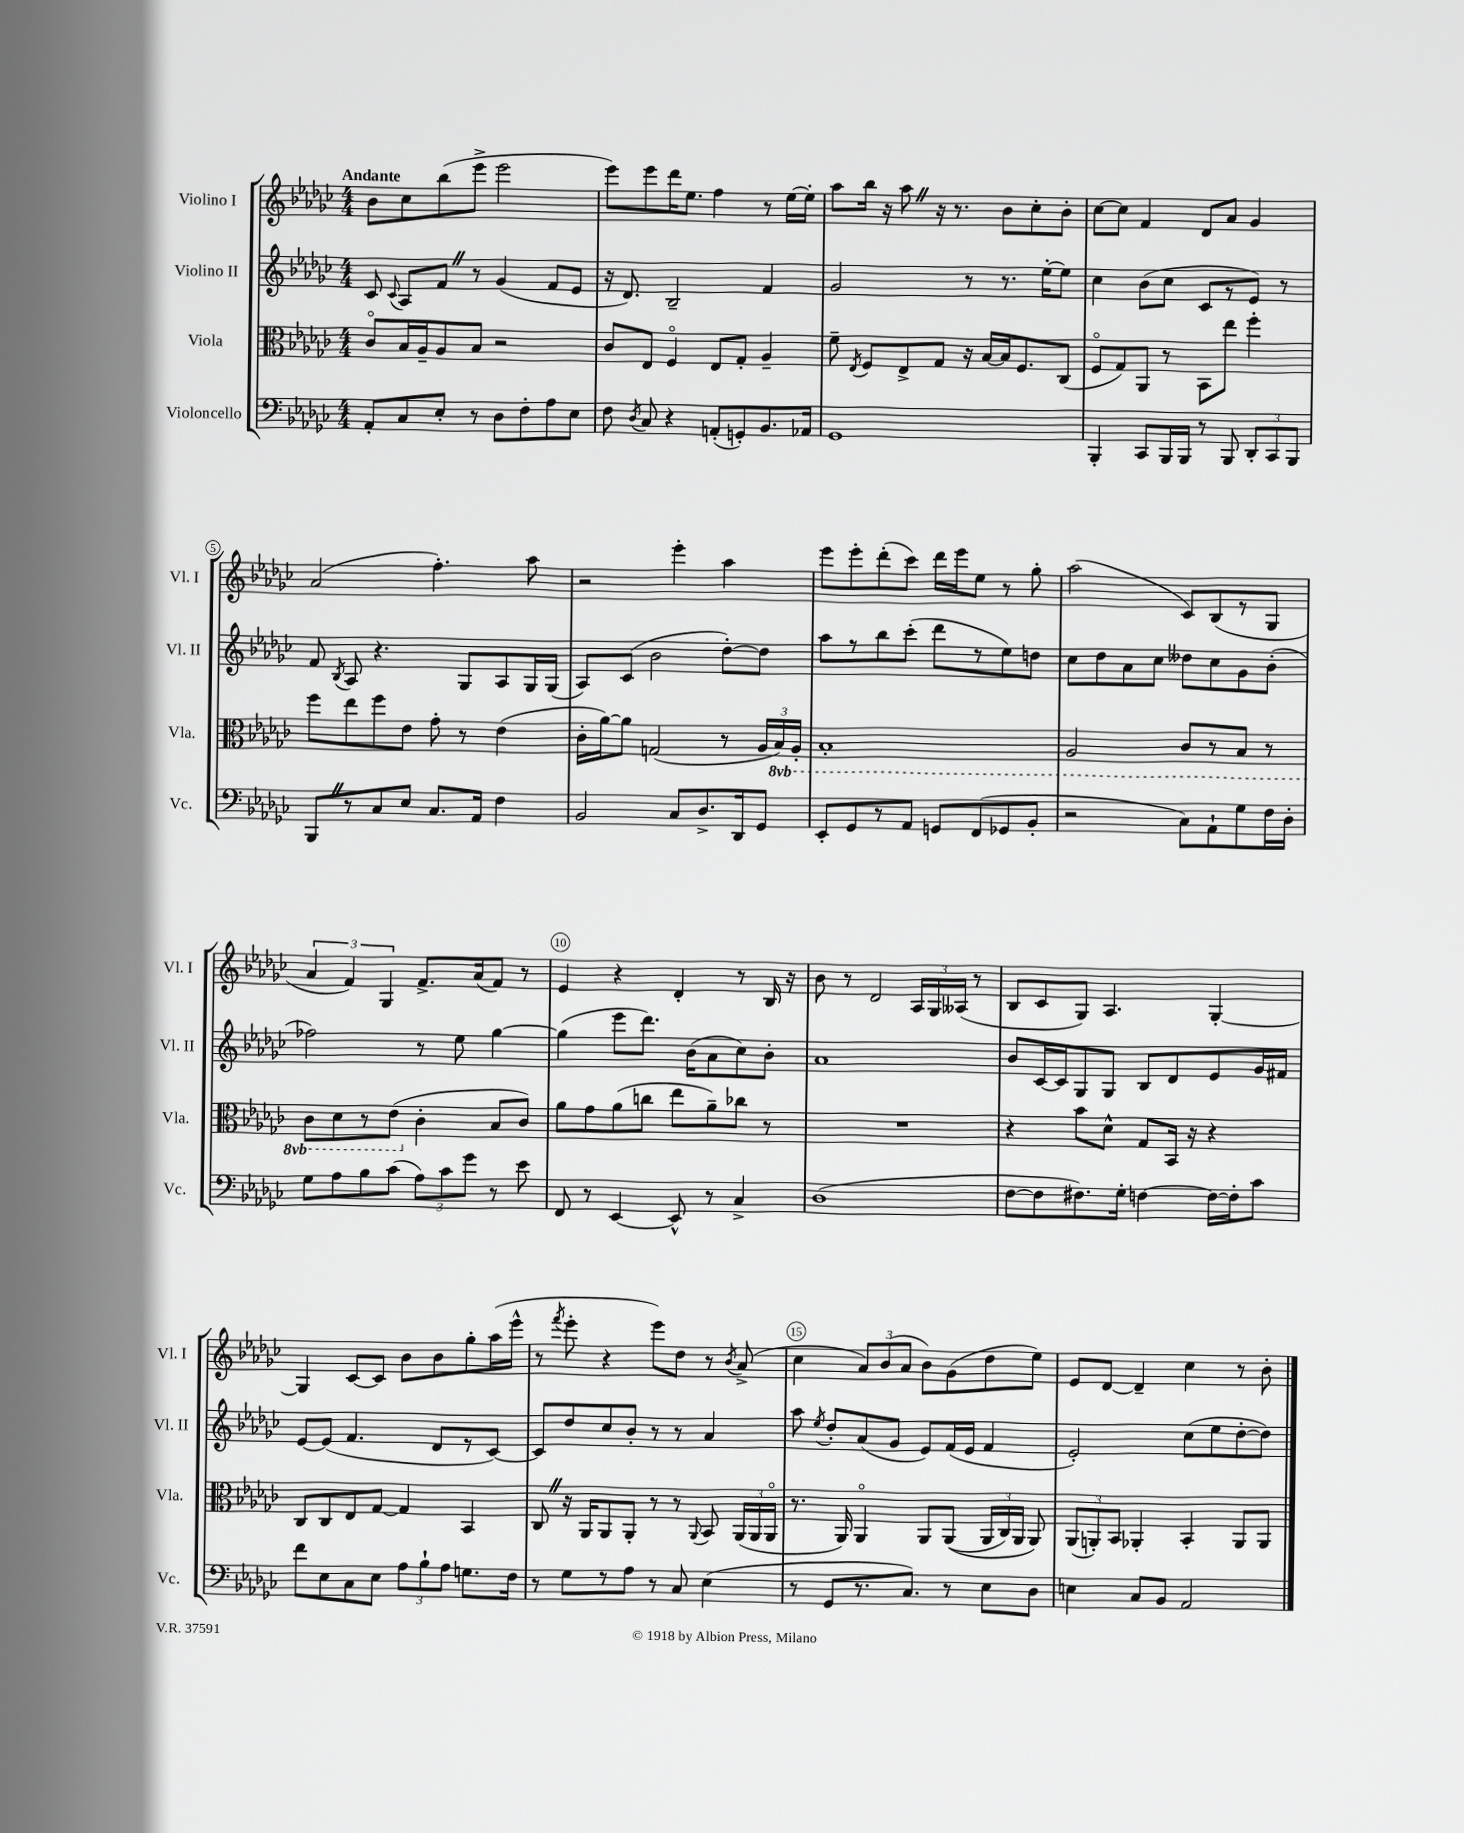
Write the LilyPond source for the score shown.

<<
\new StaffGroup <<
\new Staff = "s0" \with { instrumentName = "Violino I" shortInstrumentName = "Vl. I" } {
    \clef treble \key ges \major \numericTimeSignature \time 4/4 \tempo "Andante"
    \autoBeamOff bes'8[ ces''8 bes''8( ees'''8]-> ees'''2 |
    ees'''8[) ees'''8 des'''16 ees''8.] f''4 r8 ees''16[~ ees''16]-. |
    aes''8[ bes''16] r16 aes''8 \once \override BreathingSign.text = \markup { \musicglyph "scripts.caesura.straight" } \breathe r16 r8. bes'8[ ces''8-. bes'8]-. |
    ces''8[~ ces''8] f'4 des'8[ aes'8] ges'4 |
    aes'2( f''4.-.) aes''8 |
    r2 ees'''4-. aes''4 |
    ees'''8[ ees'''8-. des'''8-.( ces'''8]) des'''16[ ees'''16 ees''8] r8 ges''8-. |
    aes''2( ces'8[) bes8( r8 ges8] |
    \tuplet 3/2 { aes'4 f'4) ges4 } f'8.[-> aes'16( f'8]) r8 |
    ees'4 r4 des'4-. r8 bes16 r16 |
    bes'8 r8 des'2 \tuplet 3/2 { aes16[ ges16 aeses16]( } r8 |
    bes8[ ces'8 ges8]) aes4. ges4~-. |
    ges4 ces'8[~ ces'8] bes'8[ bes'8 ges''8-. aes''16( ees'''16]-^ |
    r8 \acciaccatura { f'''8 } ees'''8-. r4 ees'''8[) des''8] r8 \acciaccatura { bes'8 } aes'8->( |
    ces''4 \tuplet 3/2 { aes'8[) bes'8( aes'8] } bes'8[) ges'8( des''8 ees''8]) |
    ees'8[ des'8]~ des'4-- ces''4 r8 bes'8-. \bar "|." |
}
\new Staff = "s1" \with { instrumentName = "Violino II" shortInstrumentName = "Vl. II" } {
    \clef treble \key ges \major \numericTimeSignature \time 4/4
    \autoBeamOff ces'8 \appoggiatura { ces'8 } aes8[ f'8] \once \override BreathingSign.text = \markup { \musicglyph "scripts.caesura.straight" } \breathe r8 ges'4( f'8[ ees'8] |
    r16 des'8.) bes2-- f'4 |
    ges'2 r8 r8. ees''16[~-. ees''8] |
    ces''4 bes'8[( ces''8] ces'8[ r8 ees'8]) r8 |
    f'8 \acciaccatura { bes8 } aes8 r4. ges8[ aes8 ges16 ges16]( |
    aes8[) ces'8]( bes'2 des''8[~-.) des''8] |
    aes''8[ r8 bes''8 ces'''8]-.( des'''8[ r8 ees''8) d''8] |
    ces''8[ des''8 aes'8 ces''8] deses''8[ ces''8 ges'8 bes'8]-.( |
    fes''2) r8 ees''8 ges''4~ |
    ges''4( ees'''8[ des'''8.]) bes'16[( aes'8 ces''8) bes'8]-. |
    aes'1 |
    bes'8[ ces'16~ ces'16 ges8 ges8] bes8[ des'8 ees'8 ges'16 fis'16] |
    ees'8[~ ees'8]( f'4. des'8[ r8 ces'8]~) |
    ces'8[ des''8 ces''8 bes'8]-. r8 r8 aes'4 |
    aes''8 \acciaccatura { ees''8 } des''8[-. aes'8( ges'8] ees'8[) f'16( ees'16] f'4 |
    ees'2-.) ces''8[( ees''8 des''8~-. des''8]) \bar "|." |
}
\new Staff = "s2" \with { instrumentName = "Viola" shortInstrumentName = "Vla." } {
    \clef alto \key ges \major \numericTimeSignature \time 4/4 \set Staff.ottavationMarkups = #ottavation-simple-ordinals
    \autoBeamOff ces'8[\flageolet bes16 aes16-- aes8 bes8] r2 |
    ces'8[ ees8] f4\flageolet ees8[ ges8]-. aes4-- |
    f'8-- \acciaccatura { ees8 } f8[ ees8-> ges8] r16 bes16[~ bes16 f8. ces8]( |
    f8[\flageolet ges8) aes,8] r8 bes,8[ ees''8] f''4-. |
    f''8[ ees''8 f''8 ees'8] ges'8-. r8 ees'4( |
    ces'16[-. aes'16~) aes'8] g2( r8 \tuplet 3/2 { aes16[ \ottava #-1 bes,16) aes,16]-. } |
    bes,1-. |
    aes,2 ces8[ r8 bes,8] r8 |
    ces8[ des8 r8 ees8]( \ottava #0 ces'4-. bes8[ ces'8]) |
    aes'8[ ges'8 aes'8( c''8] ees''8[ aes'8--) ces''8] r8 |
    R1 |
    r4 bes'8[ des'8]-^ ges8[ bes,16] r16 r4 |
    ces8[ ces8 ees8 ges8]~ ges4 bes,4 |
    ces8 \once \override BreathingSign.text = \markup { \musicglyph "scripts.caesura.straight" } \breathe r16 aes,16[ aes,8 aes,8]-. r8 r8 \appoggiatura { aes,8 } bes,8 \tuplet 3/2 { aes,16[( aes,16 aes,16]\flageolet } |
    r8. aes,16) aes,4\flageolet aes,8[ aes,8](\( \tuplet 3/2 { aes,16[ ces16) aes,16] } aes,8\) |
    \tuplet 3/2 { aes,8[( a,8-.) bes,8] } aes,4-. bes,4-. aes,8[ aes,8] \bar "|." |
}
\new Staff = "s3" \with { instrumentName = "Violoncello" shortInstrumentName = "Vc." } {
    \clef bass \key ges \major \numericTimeSignature \time 4/4
    \autoBeamOff aes,8[-. ces8 ees8]-. r8 des8[ f8-. aes8 ees8] |
    f8 \acciaccatura { des8 } ces8 r4 a,8[-.( g,8-.) bes,8. aes,16] |
    ges,1 |
    bes,,4-. ces,8[ bes,,16 bes,,16] r8 bes,,8 \tuplet 3/2 { des,8[-. ces,8 bes,,8] } |
    bes,,8[ \once \override BreathingSign.text = \markup { \musicglyph "scripts.caesura.straight" } \breathe r8 ces8 ees8] ces8.[ aes,16] f4 |
    bes,2 ces8[ des8.-> des,16 ges,8] |
    ees,8[-. ges,8 r8 aes,8] g,8[ f,8( ges,8 bes,8]-. |
    r2 ces8[) aes,8-! ges8 f16 des16]-. |
    ges8[ aes8 bes8 ces'8]( \tuplet 3/2 { aes8[) ces'8 ges'8] } r8 ees'8 |
    f,8 r8 ees,4~ ees,8-^ r8 ces4-> |
    des1( |
    f8[~ f8 fis8.) ges16]-. f4~ f16[~ f16-. ces'8] |
    f'8[ ees8 ces8 ees8] \tuplet 3/2 { aes8[ bes8-! aes8] } g8.[ f16] |
    r8 ges8[ r8 aes8] r8 ces8 ees4( |
    r8 ges,8[ r8. ces8.]) r8 ees8[ des8] |
    e4 ces8[ bes,8] aes,2 \bar "|." |
}
>>
>>
\layout { \context { \Score \override BarNumber.break-visibility = ##(#f #t #t) barNumberVisibility = #(every-nth-bar-number-visible 5) \override BarNumber.stencil = #(make-stencil-circler 0.1 0.3 ly:text-interface::print) } }
